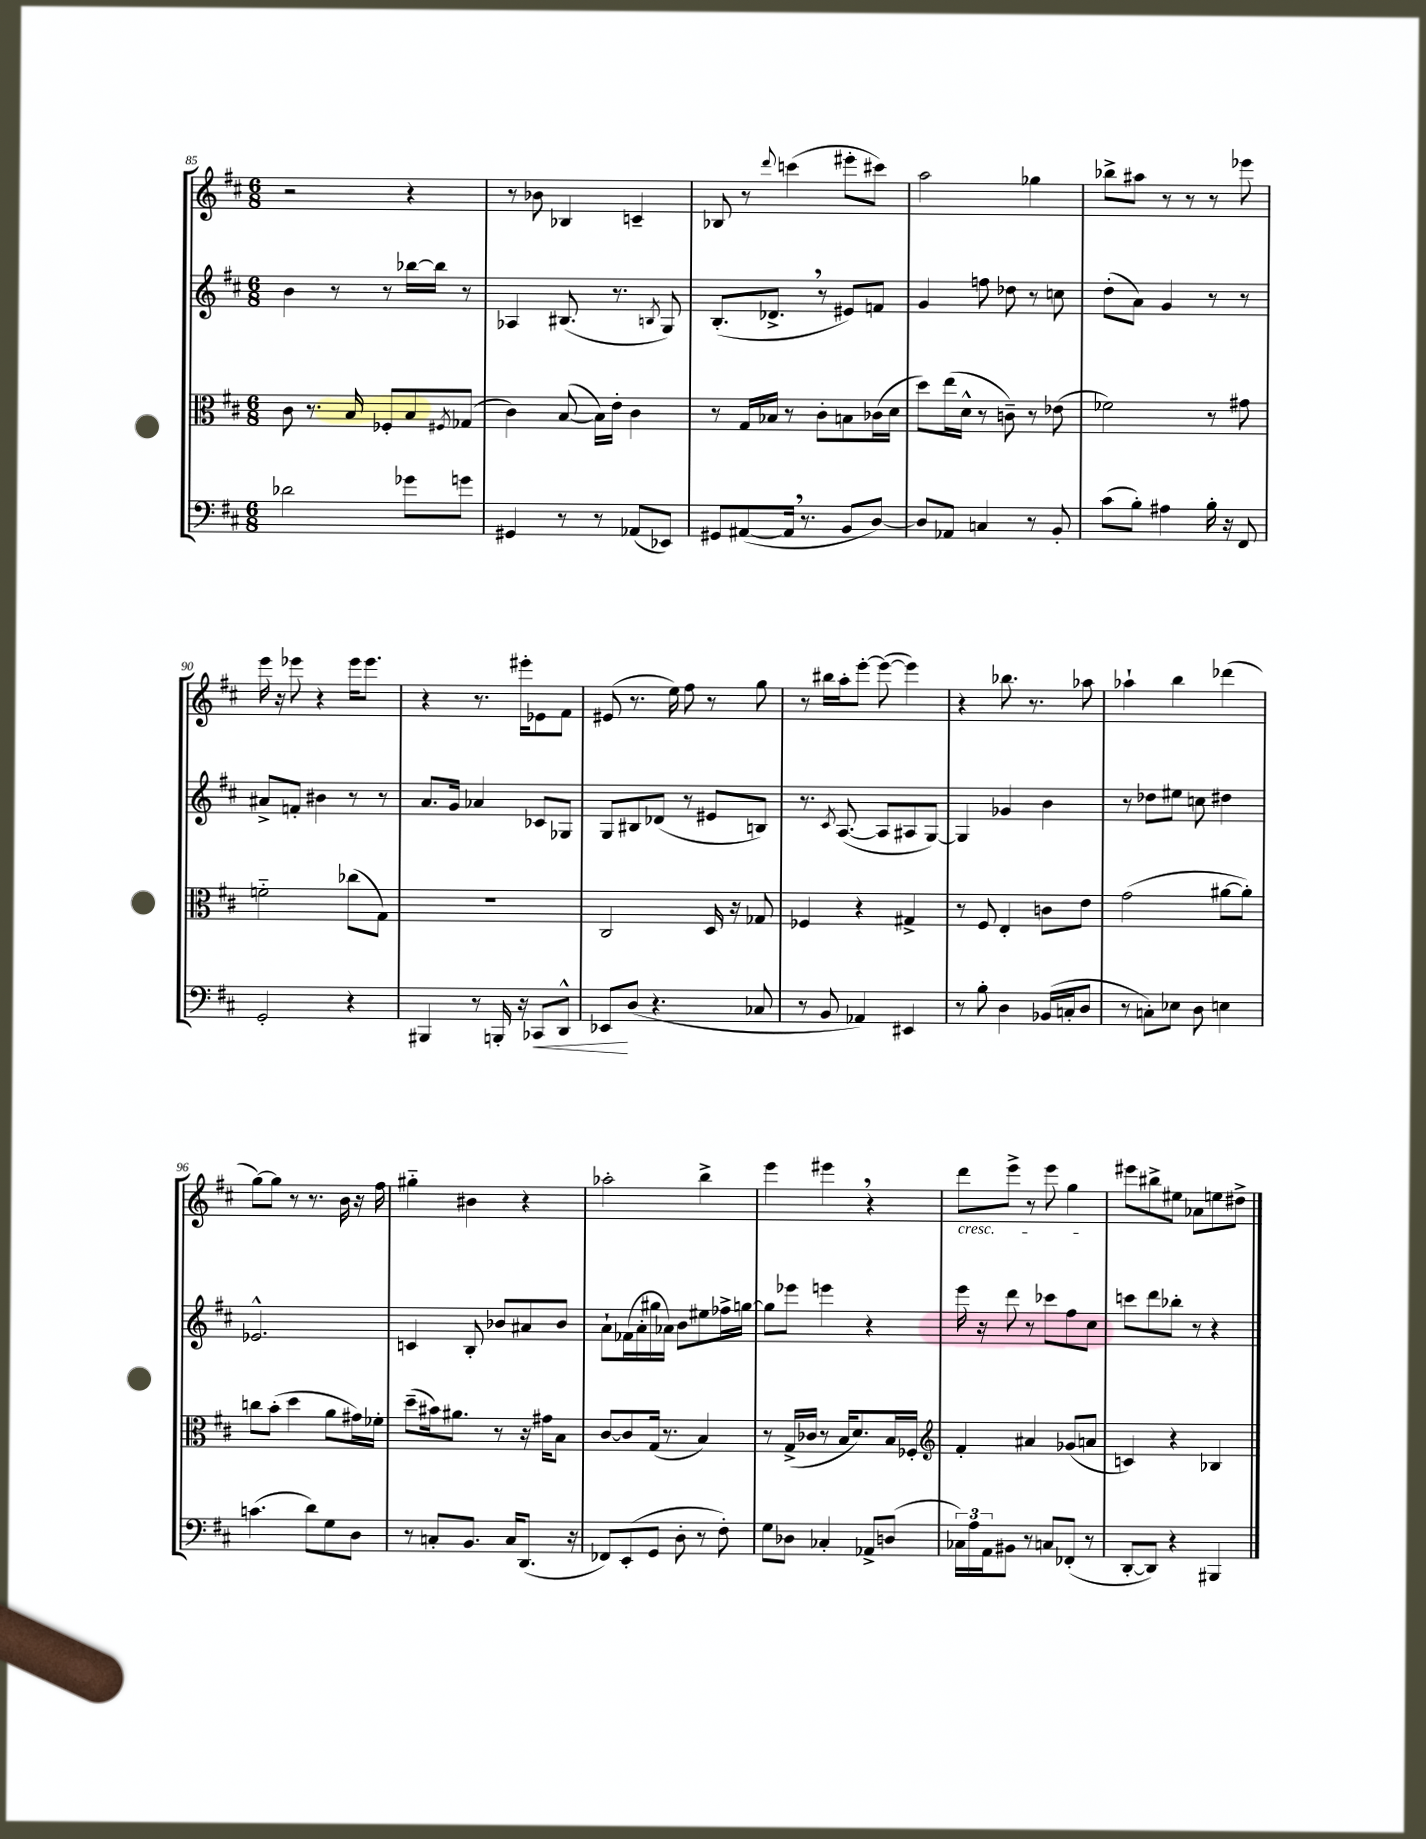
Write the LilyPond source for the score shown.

<<
\new StaffGroup <<
\new Staff = "s0" {
    \clef treble \key d \major \numericTimeSignature \time 6/8
    r2 r4 |
    r8 bes'8 bes4 c'4-- |
    bes8 r8 \appoggiatura { d'''8 } c'''4( eis'''8-. cis'''8) |
    a''2 ges''4 |
    bes''8-> ais''8 r8 r8 r8 ees'''8 |
    e'''16 r16 ees'''8 r4 ees'''16 ees'''8. |
    r4 r8. eis'''16-. ees'8 fis'8 |
    eis'8( r8. e''16) fis''8 r8 g''8 |
    r8 bis''16 a''16-. e'''8~-. e'''8~( e'''4) |
    r4 bes''8. r8. aes''8 |
    aes''4-! b''4 des'''4( |
    g''8~) g''8 r8 r8. b'16 r16 fis''16 |
    gis''4-_ bis'4 r4 |
    aes''2-. b''4-> |
    e'''4 eis'''4 \breathe r4 |
    d'''8\cresc e'''8-> r8 e'''8 g''4\! |
    eis'''8 bis''8-> eis''8 aes'8 e''8 dis''8-> \bar "|." |
}
\new Staff = "s1" {
    \clef treble \key d \major \numericTimeSignature \time 6/8
    b'4 r8 r8 bes''16~ bes''16 r8 |
    aes4 bis8.( r8. \acciaccatura { b8 } g8) |
    b8.-.( des'8.-> \breathe r8 eis'8) f'8 |
    g'4 f''8 des''8 r8 c''8 |
    d''8-.( a'8) g'4 r8 r8 |
    ais'8-> f'8-. bis'4 r8 r8 |
    a'8. g'16 aes'4 ces'8 ges8 |
    g8 bis8 des'8( r8 eis'8 b8) |
    r8. \acciaccatura { cis'8 } a8.~( a8 ais8 g8~) |
    g4 ges'4 b'4 |
    r8 des''8 eis''8 c''8 dis''4 |
    ees'2.-^ |
    c'4 b8-. bes'8 ais'8 bes'8 |
    a'8-! fes'16( a'16-. gis''16 aes'16) b'8 eis''8 fes''16-> g''16~ |
    g''8 ees'''8 e'''4 r4 |
    e'''16 r16 d'''8 r8 ces'''8 fis''8 cis''8 |
    c'''8 d'''8 bes''8-. r8 r4 \bar "|." |
}
\new Staff = "s2" {
    \clef alto \key d \major \numericTimeSignature \time 6/8
    cis'8 r8. b16 fes8-. b8 \acciaccatura { fis8 } ges8( |
    cis'4) b8~( b16) e'16-. cis'4 |
    r8 g16 bes16 r8 cis'8-. b8 ces'16( d'16 |
    d''8) e''16( d'16-^ r8 c'8--) r8 ees'8( |
    fes'2) r8 gis'8 |
    f'2-_ ces''8( g8) |
    R2. |
    cis2 d16 r16 ges8 |
    fes4 r4 gis4-> |
    r8 fis8 e4-. c'8 e'8 |
    g'2( ais'8~ ais'8-.) |
    c''8 b'8-.( d''4 a'8 gis'16) fes'16-. |
    d''8--( bis'16) ais'8. r8 r16 gis'16 b8 |
    cis'8~ cis'8 g16( r8. b4) |
    r8 g16->( ces'16 r8 b16 d'8.) b16 fes16-. |
    \clef treble fis'4-. ais'4 ges'8( a'8 |
    c'4) r4 bes4 \bar "|." |
}
\new Staff = "s3" {
    \clef bass \key d \major \numericTimeSignature \time 6/8
    des'2 ges'8 g'8 |
    gis,4 r8 r8 aes,8( ees,8) |
    gis,8 ais,8~( ais,16 \breathe r8. b,8 d8~) |
    d8 aes,8 c4 r8 b,8-. |
    cis'8( b8-.) ais4 b16-. r16 fis,8 |
    g,2-. r4 |
    bis,,4 r8 b,,16-. r16 ces,8\< d,8-^ |
    ees,8\! d8( r4. ces8 |
    r8 b,8 aes,4) eis,4 |
    r8 b8-. d4 bes,16( c16-. d8 |
    r8 c8-.) ees8 d8 e4 |
    c'4.( d'8) g8 d8 |
    r8 c8-. b,8. c16 d,8.( r16 |
    fes,8) e,8-.( g,8 d8-. r8 fis8-.) |
    g8 des8 ces4-. aes,8-> d8( |
    \tuplet 3/2 { ces16) a16 a,16 } bis,8 r8 c8 fes,8-.( r8 |
    d,8~-. d,8) r4 bis,,4 \bar "|." |
}
>>
>>
\layout { \context { \Score currentBarNumber = #85 } }
